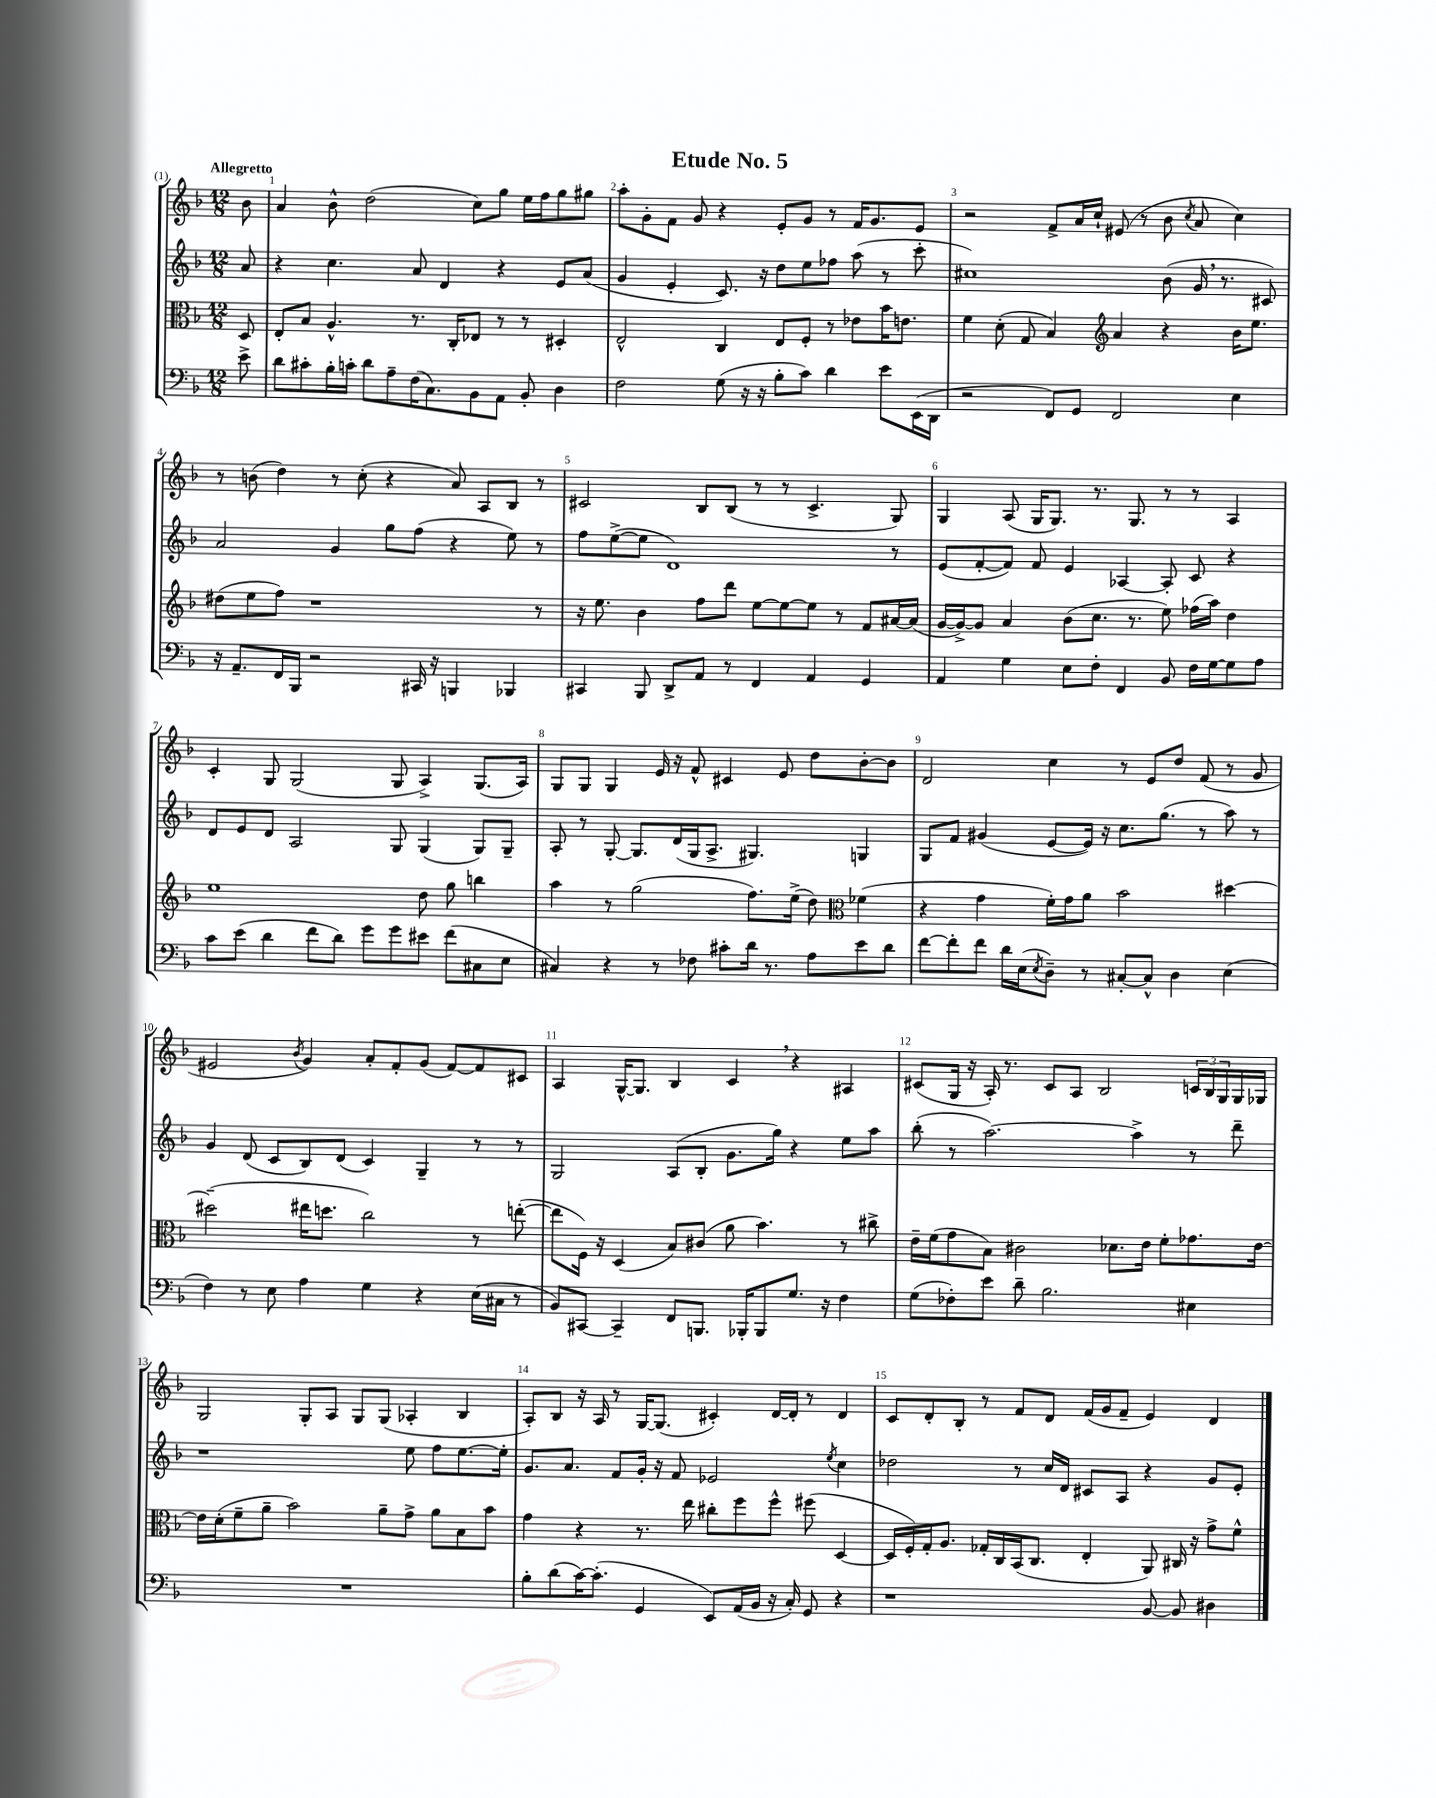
\header { title = "Etude No. 5" }
<<
\new StaffGroup <<
\new Staff = "s0" {
    \clef treble \key f \major \numericTimeSignature \time 12/8 \partial 8 \tempo "Allegretto"
    bes'8 |
    a'4 bes'8-^ d''2( c''8) g''8 e''16 f''16 g''8 gis''8 |
    a''8-. g'8-. f'8 g'8 r4 e'8-. g'8 r8 f'16 g'8. e'8 |
    r2 f'8-> a'16 c''16-! eis'8( r8 bes'8 \acciaccatura { c''8 } a'8 c''4) |
    r8 b'8( d''4) r8 c''8-.( r4 a'8) a8 bes8 r8 |
    cis'2 bes8 bes8( r8 r8 cis'4.-> g8) |
    g4 a8( g16 g8.) r8. g8. r8 r8 a4 |
    c'4-. g8 g2( g8 a4->) g8.( a16) |
    g8 g8 g4 e'16 r16 f'8-^ cis'4 e'8 d''8 bes'8~-. bes'8 |
    d'2 c''4 r8 e'8 d''8 f'8( r8 g'8 |
    eis'2 \acciaccatura { bes'8 } g'4) a'8-. f'8-. g'8( f'8~) f'8 cis'8 |
    a4 g16~-^ g8. bes4 c'4 \breathe r4 ais4 |
    cis'8( g16 r16 a16-.) r8. cis'8 a8 bes2 \tuplet 3/2 { c'16 bes16 g16 } g16 ges16 |
    g2 g8-. a8 g8 g8( aes4-. bes4 |
    a8-.) bes8 r16 a16 r8 g16~ g8.( cis'4-.) d'16~ d'16-. r8 d'4 |
    c'8 d'8-. bes8-. r8 f'8 d'8 f'16( g'16 f'8-- e'4) d'4 \bar "|." |
}
\new Staff = "s1" {
    \clef treble \key f \major \numericTimeSignature \time 12/8 \partial 8
    a'8 |
    r4 c''4. a'8 d'4 r4 e'8 a'8( |
    g'4 e'4-. c'8.) r16 d''8 e''8 fes''8 a''8( r8 c'''8-. |
    cis''1) bes'8( g'16 \breathe r8. cis'8) |
    a'2 g'4 g''8 f''8( r4 e''8) r8 |
    f''8 e''8~->( e''8 d'1) r8 |
    e'8( f'8~-. f'8) f'8 e'4 aes4~ aes8-. c'8 r4 |
    d'8 e'8 d'8 a2 g8 g4( g8) g8-- |
    a8-. r8 g8~-. g8. d'16( g16 a8.-> gis4.) g4 |
    g8 f'8 gis'4( e'8~ e'16) r16 c''8. g''8.( r8 a''8) r8 |
    g'4 d'8( c'8 bes8) d'8( c'4) g4-- r8 r8 |
    g2 a8( bes8-. g'8. g''16) r4 e''8 a''8 |
    bes''8-.( r8 a''2.~) a''4-> r8 d'''8-- |
    r1 e''8 f''8 e''8.~ e''16-. |
    g'8. a'8. f'8 g'16-. r16 f'8 ees'2 \acciaccatura { e''8 } c''4 |
    des''2 r8 c''16 d'16 cis'8 a8 r4 g'8 e'8-. \bar "|." |
}
\new Staff = "s2" {
    \clef alto \key f \major \numericTimeSignature \time 12/8 \partial 8
    d8 |
    e8-. bes8 a4.-^ r8. c16-. ees8 r8 r8 dis4-. |
    e2-^ c4 e8 f8-. r8 ees'8 bes'16 e'8. |
    f'4 d'8-.( g8 bes4) \clef treble a'4 r4 bes'16 e''8. |
    dis''8( e''8 f''8) r1 r8 |
    r16 e''8. bes'4 f''8 d'''8 e''8~ e''8~ e''8 r8 f'8 ais'16~ ais'16( |
    g'16~ g'16~->) g'8 a'4 bes'8( c''8. r8. e''8) fes''16( a''16) d''4 |
    e''1 d''8 g''8 b''4 |
    a''4 r8 g''2( f''8.) e''16->( d''8) \clef alto fes'4( |
    r4 g'4 f'16-.) g'16 a'8 bes'2 dis''4~ |
    dis''2--( eis''16 d''8. c''2) r8 e''8~-.( |
    e''8 f16) r16 d4( bes8) cis'8( a'8 bes'4.) r8 cis''8-> |
    e'16-- f'16( g'8 bes8) cis'2 des'8. e'16 f'8-. ges'8. e'16~ |
    e'16 d'16-.( f'8-- a'8-- bes'2) a'8-- g'8-> a'8 bes8 bes'8 |
    g'4 r4 r8. e''16 cis''8-. f''8 f''8-^ fis''8( d4~ |
    d16 f16-.) g16-. a8. ges16-. c16 bes,16( c8. e4-. a,8) cis16 r16 g'8-> f'8-^ \bar "|." |
}
\new Staff = "s3" {
    \clef bass \key f \major \numericTimeSignature \time 12/8 \partial 8
    e'8-> |
    d'8 cis'8-. bes16-. c'16-. d'8 a8-- f16( c8.) bes,8 a,8 bes,8-. d4 |
    f2 g8( r16 r16 bes8-. c'8) d'4 e'8 e,16( d,16 |
    r2 f,8) g,8 f,2 e4 |
    r16 a,8.-- f,16 bes,,16 r2 cis,16 r16 b,,4 bes,,4 |
    cis,4 bes,,8 d,8-> a,8 r8 f,4 a,4 g,4 |
    a,4 g4 e8 f8-. f,4 bes,8 f16 g16~ g8 a8 |
    c'8 e'8( d'4 f'8 d'8) g'8 g'8 eis'8 f'8( cis8 e8 |
    cis4) r4 r8 fes8 cis'8-. d'16 r8. a8 e'8 d'8 |
    f'8~ f'8-. f'8 d'16 e16( \acciaccatura { e8 } d8--) r8 cis8~-. cis8-^ d4 e4( |
    f4) r8 e8 a4 g4 r4 e16( cis16 r8 |
    bes,8) cis,8~ cis,4-- f,8 b,,8. bes,,16-. bes,,8 g8. r16 f4 |
    g8( fes8-.) e'8 d'8-- bes2. eis4 |
    R1. |
    bes8-. d'8( c'16~) c'8.-.( g,4 e,8) a,16( bes,16 r16 c16-.) g,8 r4 |
    r1 bes,8~ bes,8 dis4 \bar "|." |
}
>>
>>
\layout { \context { \Score \override BarNumber.break-visibility = ##(#f #t #t) barNumberVisibility = #all-bar-numbers-visible } }
